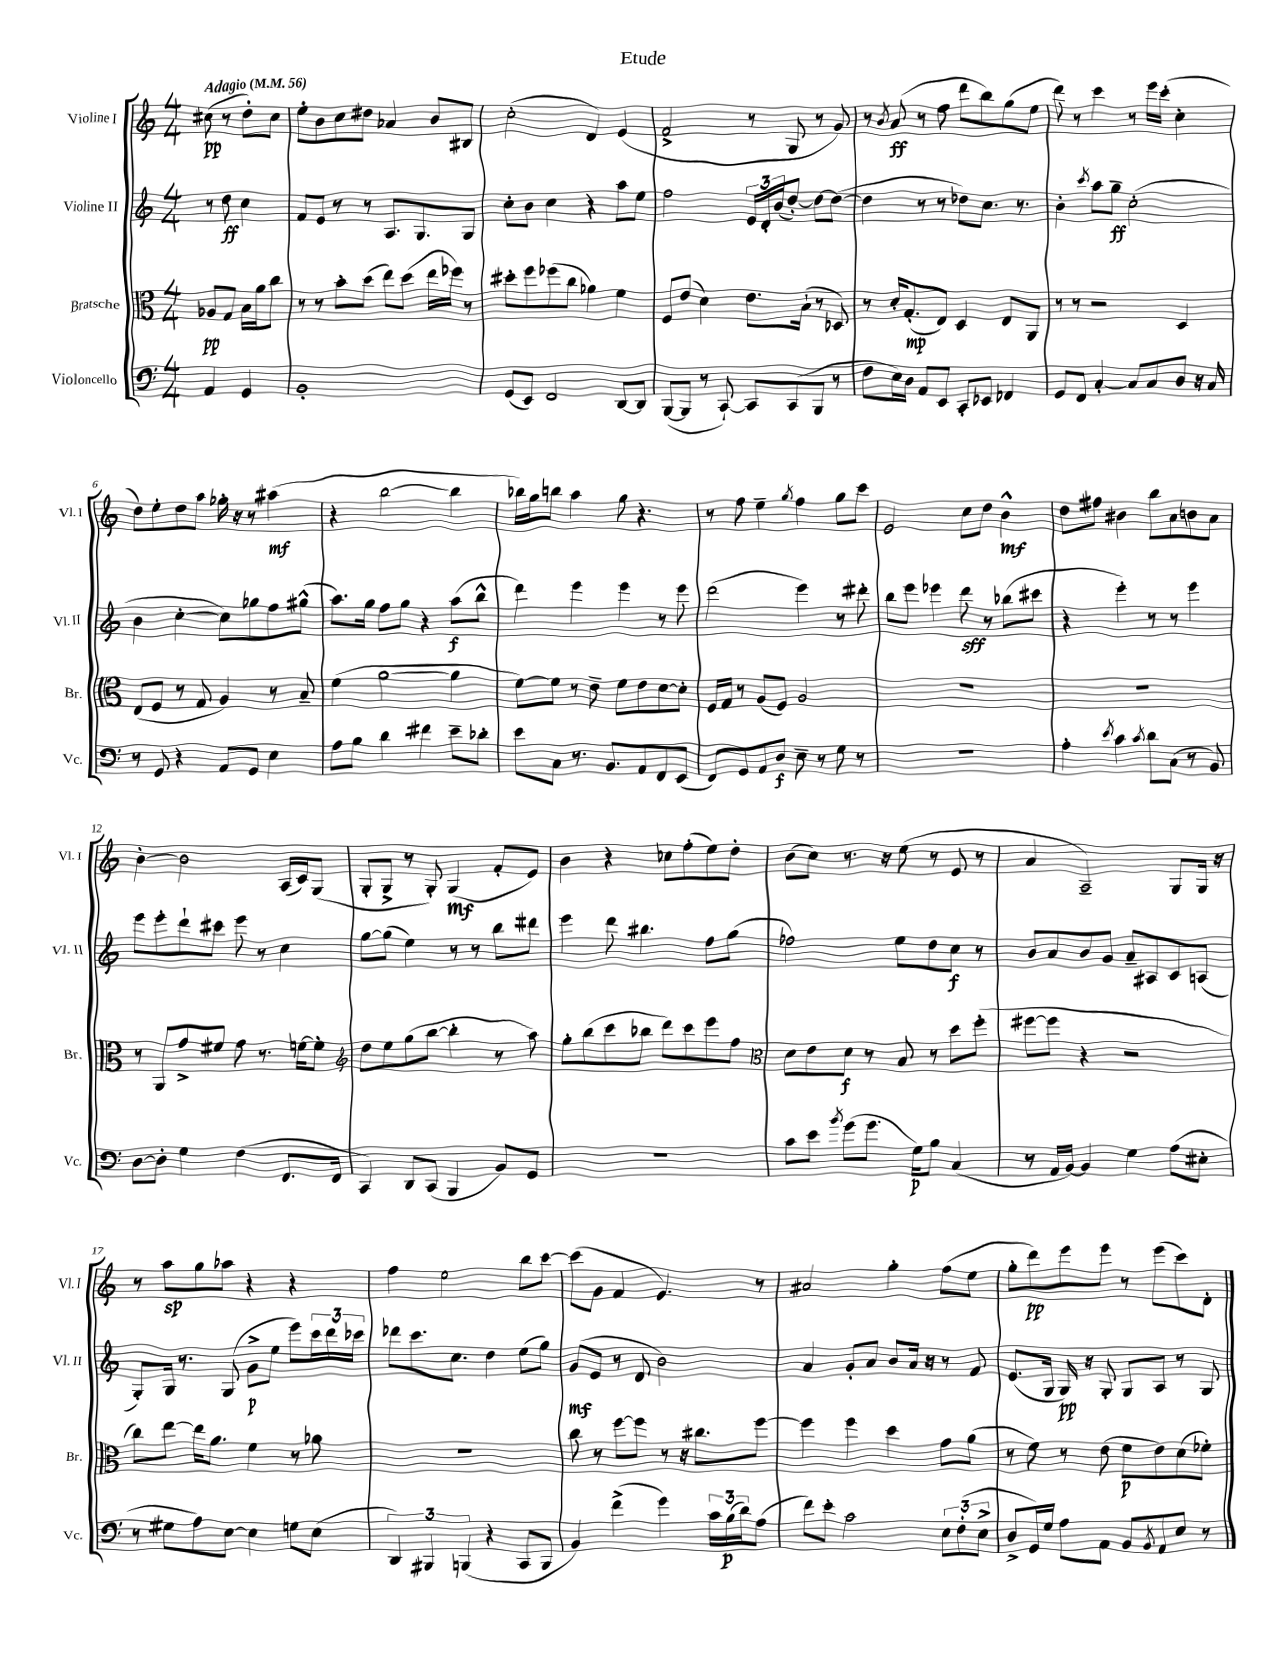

**kern	**kern	**kern	**kern
*staff4	*staff3	*staff2	*staff1
*clefF4	*clefC3	*clefG2	*clefG2
*k[]	*k[]	*k[]	*k[]
*M4/4	*M4/4	*M4/4	*M4/4
*MM56	*MM56	*MM56	*MM56
4AA	8A-	8r	(8cc#
.	8G	8dd	8r
4GG	16B	4cc	8dd')
.	16a	.	.
.	8cc	.	8cc#
=	=	=	=
1BB'	8r	8f	8ee'
.	8r	8e	8b
.	8b'	8r	8cc
.	(8dd	8r	8dd#
.	8ee)	8.A	4a-
.	(8dd	.	.
.	.	8.G	.
.	16ee	.	8b
.	16ff-)	.	.
.	8r	8G	8B#
=	=	=	=
(8GG	8dd#'	8cc'	(2cc'
8EE)	8ff	8b	.
2FF	(8ff-	4cc	.
.	8cc	.	.
.	4a-)	4r	4d)
[8DD	4f	8aa	(4e
8DD]	.	8ee	.
=	=	=	=
([8BBB	8F	2ff	2f^
8BBB]	(8e	.	.
8r	4d)	.	.
[8CC`)	.	.	.
8CC]	8.e	24e	8r
.	.	24d'	.
.	.	(24b	.
(8CC	.	[8dd')	8G
.	(16B`	.	.
8BBB	8r	8dd_	8r
8r	8D-)	(8dd_	8g)
=	=	=	=
8F	8r	4dd]	8r
.	.	.	8qb
16E)	16d'	.	(8a
16D	(8.G'	.	.
8AA	.	8r	8r
8EE	8E)	8r	8ff
8CC'	4D	8dd-)	8ddd
8EE-	.	8.cc	8bb)
4FF-	8E	.	(8gg
.	.	8.r	.
.	8AA	.	8ee
=	=	=	=
8GG	8r	4b'	8ddd)
8FF	8r	.	8r
.	.	8qccc	.
[4C'	2r	8aa	4ccc
.	.	8gg~	.
8C]	.	(2cc'	8r
8C	.	.	16eee
.	.	.	(16ccc'
8D	4D	.	4cc'
16r	.	.	.
16C	.	.	.
=	=	=	=
8r	(8E	4b	8dd)
8GG	8F	.	8ee'
4r	8r	[4cc'	8dd
.	8G	.	8aa
8AA	4A)	8cc])	16gg-'
.	.	.	16r
8GG	.	8gg-	8r
4E	8r	8ff	(4aa#
.	8B~	(8gg#^^	.
=	=	=	=
8A	(4f	8.aa)	4r
8B	.	.	.
.	.	16gg	.
4d	[2a	8ff	[2bb
.	.	8gg	.
4f#	.	4r	.
8e~	4a]	(8aa	4bb]
8d-'	.	8bb^^	.
=	=	=	=
8e	[8f)	4ddd)	16bb-)
.	.	.	16gg
8C	8f]	.	8bb
8.r	8r	4eee	4aa
.	8e~	.	.
8.BB	.	.	.
.	8f	4eee	8gg
8AA	8e	.	4.r
8FF	[8d	8r	.
(8EE	8d']	8eee	.
=	=	=	=
8FF)	16F	(2ddd	8r
.	16G	.	.
8GG	8r	.	8ff
8AA	(8A	.	4ee~
8D	8F)	.	.
.	.	.	8qgg
8E~	2A	4eee)	4ff
8r	.	.	.
8G	.	8r	8gg
8r	.	8ddd#'	8ccc
=	=	=	=
1r	1r	8bb	2e
.	.	8eee	.
.	.	4eee-	.
.	.	8ddd	8cc
.	.	8r	8dd
.	.	(8bb-	4b^^
.	.	8ccc#	.
=	=	=	=
4A'	1r	4r	8dd
.	.	.	8ff#
8qe	.	.	.
4c	.	4eee')	4b#
8qc	.	.	.
8d	.	8r	8bb
(8C	.	8r	8a
8r	.	4eee	8b
8BB)	.	.	8a
=	=	=	=
[8D	8r	8eee	[4b'
8D']	8AA	8eee'	.
4G	8g^	8ddd`	2b]
.	8f#	8ccc#	.
(4F	8g	8eee	.
.	8.r	8r	.
8.FF	.	4cc	(16A
.	[16f	.	16c)
.	8f']	.	(8G
16FF	.	.	.
=	=	=	=
*	*clefG2	*	*
4CC)	8dd	[8gg	8G'
.	8ee	(8gg]	8G^
8DD	(8gg	4ee)	8r
(8CC	[8bb	.	8G')
4BBB	4bb']	8r	(4G
.	.	8r	.
8BB)	8r	8bb	8f'
8GG	8aa)	8ddd#	8e)
=	=	=	=
1r	8gg'	4eee	4b
.	(8bb	.	.
.	8ccc	8ddd	4r
.	8bb-	4.bb#	.
.	8ddd)	.	8cc-
.	8ccc	.	(8ff'
.	8eee	8ff	8ee)
.	8ff	(8gg	8dd'
=	=	=	=
*	*clefC3	*	*
8c	8d	2ff-)	(8b
8e	8e	.	8cc)
8qb	.	.	.
(8g	8d	.	8.r
8.g	8r	.	.
.	.	.	16r
.	8B	8ee	(8ee
16G)	.	.	.
8B	8r	8dd	8r
(4C	8dd	8cc	8e
.	(8ff'	8r	8r
=	=	=	=
8r	[8ff#	8b	4a
16AA	8ff#]	8a	.
[16BB)	.	.	.
4BB]	4r	8b	2A~)
.	.	8g	.
4G	2r	8a~	.
.	.	8A#	.
(8A	.	8c	8G
8E#'	.	(8A	16G
.	.	.	16r
=	=	=	=
8r	8cc)	8G')	8r
8G#	[8ee	16G	8aa
.	.	8.r	.
8A)	16ee]	.	8gg
.	8.a	.	.
[8E	.	(8G	8aa-
4E]	4f	8g^	4r
.	.	8ee	.
8G	8r	8eee)	4r
(8E	8a-	24ccc	.
.	.	24ddd	.
.	.	24ccc-	.
=	=	=	=
6DD)	1r	8ddd-	4ff
.	.	8.ccc	.
6BBB#	.	.	.
.	.	.	2ee
.	.	8.cc	.
(6BBB	.	.	.
4r	.	4dd	.
8CC	.	(8ee	8bb
8BBB	.	8gg)	[8ccc
=	=	=	=
4BB)	8cc	(8g	(8ccc]
.	8r	8e	8g
(4f^	[8ff	8r	4f
.	8ff]	8d	.
4g)	8r	2b)	4.e)
.	16r	.	.
.	8.cc#	.	.
24c	.	.	.
(24B	.	.	.
24d)	.	.	.
(8A	[8ff	.	8r
=	=	=	=
8f)	4ff]	4a	2a#
8e'	.	.	.
2c	4ff	8g'	.
.	.	8a	.
.	4dd	8b	4gg'
.	.	16a	.
.	.	16r	.
12E	8g	8r	(8ff
(12F'	.	.	.
.	(8a	8f	8ee
12E^	.	.	.
=	=	=	=
8D^	8r	(8.e	8gg'
16GG)	8f)	.	8ddd)
16G	.	16G	.
8A	8r	16G)	8eee
.	.	16r	.
8AA	(8e	8G'	8eee
8BB	8f	8G	8r
8qBB	.	.	.
8AA	8e)	8A	(8eee
8E	(8d	8r	8ccc)
8r	8f-')	8G	8d'
==	==	==	==
*-	*-	*-	*-
